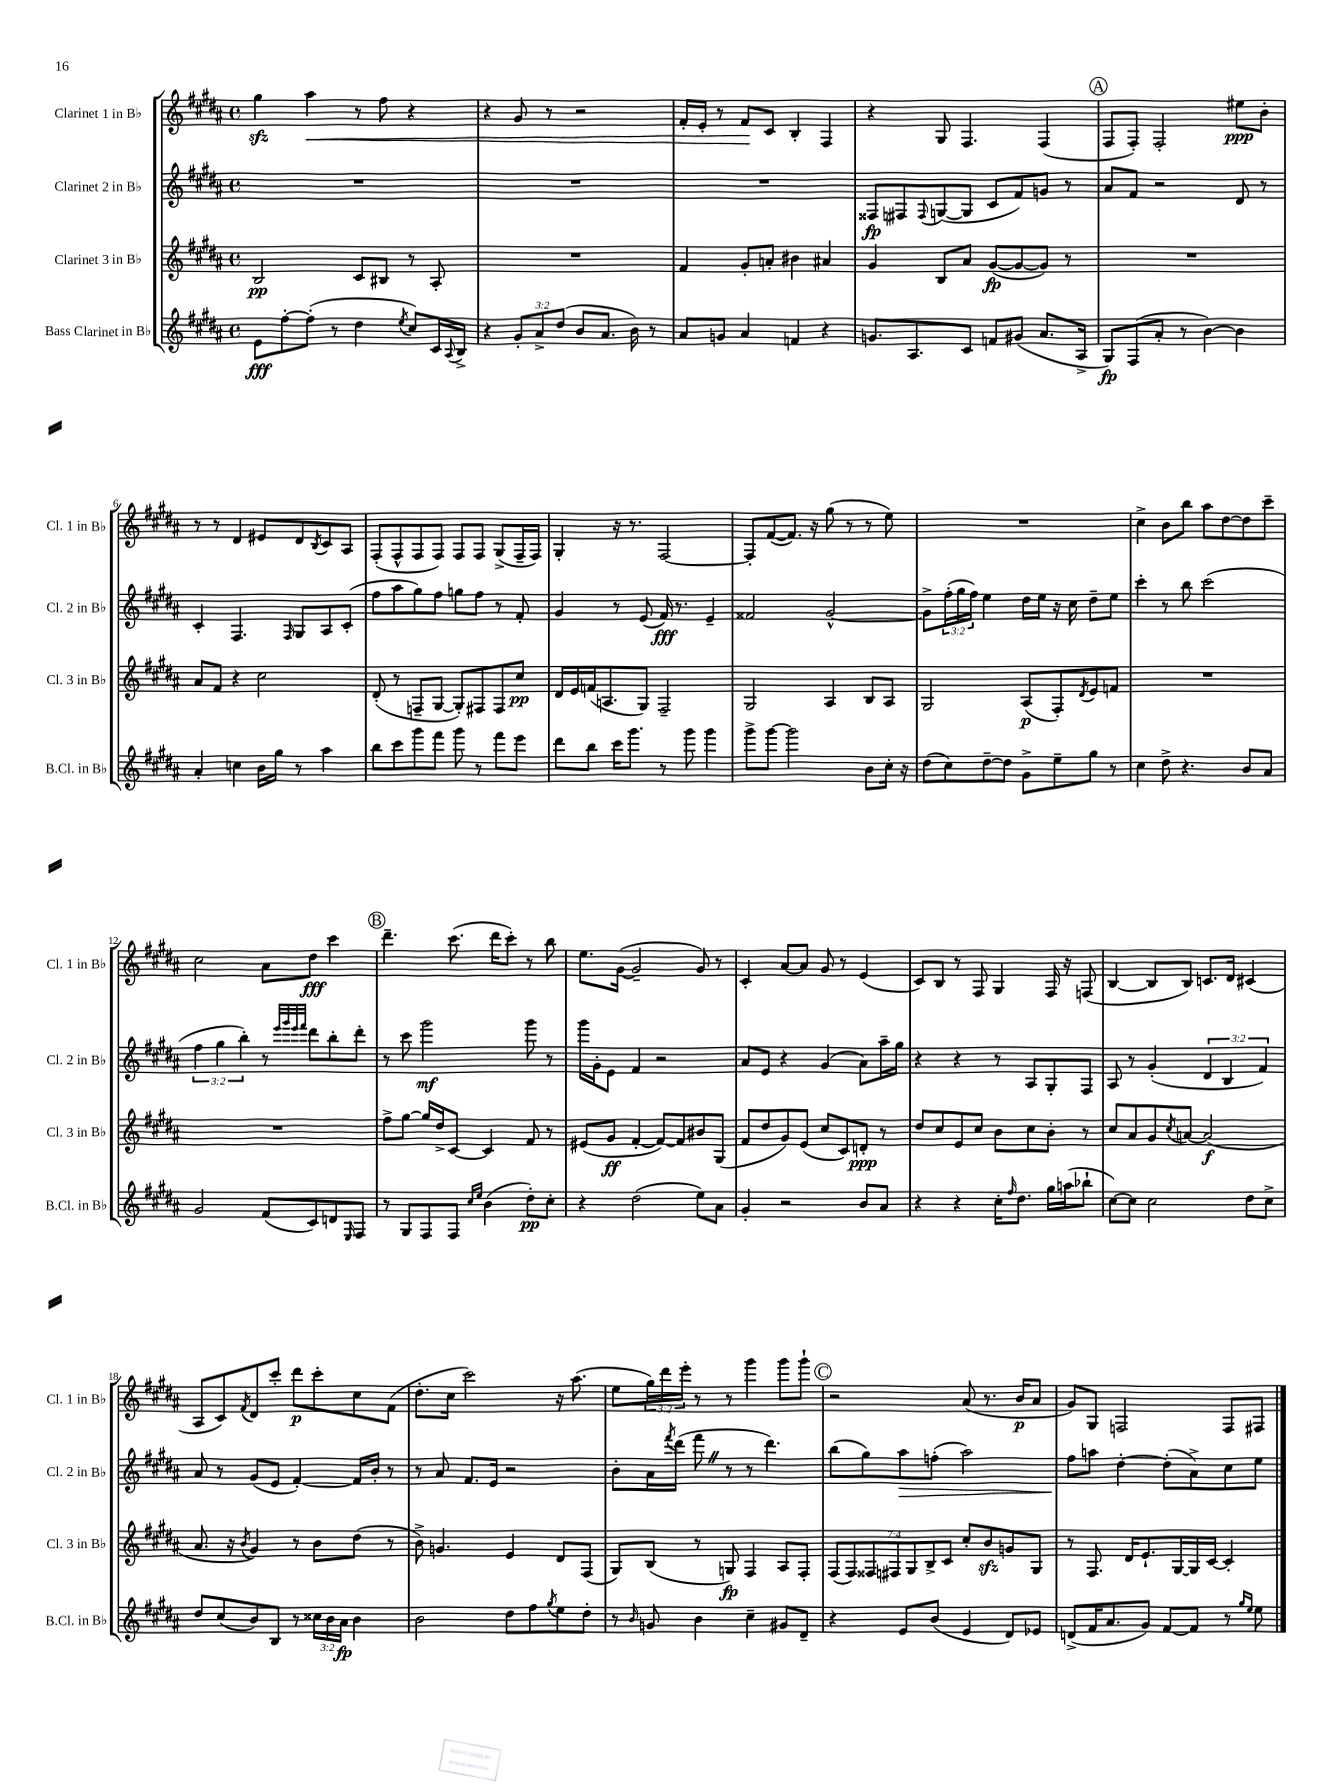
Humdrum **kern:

**kern	**kern	**kern	**kern
*staff4	*staff3	*staff2	*staff1
*clefG2	*clefG2	*clefG2	*clefG2
*k[f#c#g#d#a#]	*k[f#c#g#d#a#]	*k[f#c#g#d#a#]	*k[f#c#g#d#a#]
*M4/4	*M4/4	*M4/4	*M4/4
*met(c)	*met(c)	*met(c)	*met(c)
8e\L	2B/	1r	4gg#\
[8ff#'\	.	.	.
(8ff#'\]J	.	.	4aa#\
8r	.	.	.
4dd#\	8c#/L	.	8r
.	8B#/J	.	8ff#\
8qee/	.	.	.
8cc#/L)	8r	.	4r
16c#/L	8A#'/	.	.
8qqA#/	.	.	.
16B^/JJ	.	.	.
=	=	=	=
4r	1r	1r	4r
12g#'/L	.	.	8g#/
12a#^/	.	.	.
.	.	.	8r
(12dd#/J	.	.	.
8b/L	.	.	2r
8.a#/J	.	.	.
16b\)	.	.	.
8r	.	.	.
=	=	=	=
8a#/L	4f#/	1r	16f#'/LL
.	.	.	16e'/JJ
8g/J	.	.	8r
4a#/	8g#'/L	.	8f#/L
.	8a'/J	.	8c#/J
4f/	4b#\	.	4B'/
4r	4a#/	.	4F#/
=	=	=	=
8.g/L	4g#/	8F##/L	4r
.	.	8F#/	.
8.A#/	.	.	.
.	.	8qqF#/	.
.	8B/L	([8G/	8G#/
8c#/J	8a#/J	8G/]J	4.F#/
8f/L	([8g#/L	8c#/L	.
(8g#/J	8g#/_	8f#/)	.
8.a#/L	8g#/]J)	8g/J	(4F#/
.	8r	8r	.
16A#^/Jk	.	.	.
=	=	=	=
8G#/L)	1r	8a#/L	8F#/L
(8F#/	.	8f#/J	8F#'/J)
8a#'/J	.	2r	2F#'/
8r	.	.	.
[4b\)	.	.	.
4b\]	.	8d#/	8ee#\L
.	.	8r	8b'\J
=	=	=	=
4a#'/	8a#/L	4c#'/	8r
.	8f#/J	.	8r
4cc\	4r	4.F#/	4d#/
16b\LL	2cc#\	.	8e#/L
16gg#\JJ	.	.	.
.	.	16qqF#/	.
8r	.	8G#/L	8d#/
.	.	.	8qB/
4aa#\	.	8A#/	8c#/
.	.	(8c#'/J	8A#/J
=	=	=	=
8bb\L	(8d#'/	8ff#\L	(8F#'/L
8ccc#\	8r	8aa#\	8F#^^/
8ggg#\	8F~/L	8gg#\)	8F#/
8fff#\J	[8G#/J	8ff#\J	8F#/J)
8ggg#\	8G#'/]L)	8gg\L	8F#/L
8r	8F#/	8ff#\J	8F#/J
8fff#\L	8F#/	8r	(8G#^/L
8eee\J	8cc#/J	8f#'/	16F#~/L
.	.	.	16F#/JJ)
=	=	=	=
8ddd#\L	16d#/LL	4g#/	4G#'/
.	16e/	.	.
8bb\J	(16f/J	.	.
.	8.A/	.	.
16ccc#\LK	.	8r	16r
8.ggg#\J	.	.	8.r
.	8G#/J)	(8e/	.
8r	2F#~/	16f#/)	[2F#/
.	.	8.r	.
8ggg#\	.	.	.
4ggg#\	.	4e~/	.
=	=	=	=
8ggg#^\L	2G#/	2f##/	8F#'/]L
[8ggg#\J	.	.	([8f#/
2ggg#\]	.	.	8.f#/]J)
.	.	.	16r
.	4A#/	[2g#^^/	(8gg#\
.	.	.	8r
8b\L	8B/L	.	8r
16cc#'\Jk	8A#/J	.	8ee\)
16r	.	.	.
=	=	=	=
(8dd#\L	2G#/	8g#^\]L	1r
8cc#\)	.	(24ff#'\L	.
.	.	24gg#\	.
.	.	24ff#\JJ)	.
[8dd#~\	.	4ee\	.
8dd#\]J	.	.	.
8g#^\L	(8A#/L	16dd#\LL	.
.	.	16ee\JJ	.
8ee~\	8F#'/)	16r	.
.	.	16cc#\	.
.	8qd#/	.	.
8gg#\J	8e/	8dd#~\L	.
8r	8f/J	8ee\J	.
=	=	=	=
4cc#\	1r	4ccc#'\	4cc#^\
8dd#^\	.	8r	8b\L
4.r	.	8bb\	8bb\J
.	.	(2ccc#\	8aa#\L
.	.	.	[8dd#\
8b/L	.	.	8dd#\]
8a#/J	.	.	8ccc#~\J
=	=	=	=
2g#/	1r	6ff#\	2cc#\
.	.	6gg#\	.
.	.	6bb'\)	.
(8f#/L	.	8r	8a#\L
.	.	32qqeee/LLL	.
.	.	32qqggg#/	.
.	.	32qqeee/	.
.	.	32qqfff#/JJJ	.
8c#/)	.	8ddd#\L	8dd#\J
8d/	.	8bb'\	4ccc#\
16qqE/	.	.	.
8F#/J	.	8ddd#'\J	.
=	=	=	=
8r	8ff#^\L	8r	4.ddd#~\
8G#/L	[8gg#\J	8ccc#\	.
8F#/	16gg#/]LL	2ggg#\	.
.	16dd#^/J	.	.
8F#/J	[8c#/J	.	(8.ccc#\
16qqcc#/LL	.	.	.
16qqee/JJ	.	.	.
(4b\	4c#/]	.	.
.	.	.	16ddd#\LK
.	.	.	8ccc#'\J)
8dd#'\L)	8f#/	8ggg#\	8r
8cc#'\J	8r	8r	8bb\
=	=	=	=
4r	(8e#/L	16ggg#\LL	8.ee\L
.	.	16g#'\J	.
.	8g#/J	8e\J	.
.	.	.	([16g#\Jk
(2dd#\	[4f#'/	4f#/	2g#~/]
.	8f#/_L)	2r	.
.	8f#/]	.	.
8ee\L)	8b#/	.	8g#/)
8a#\J	(8G#/J	.	8r
=	=	=	=
4g#'/	8f#/L	8a#/L	4c#'/
.	8dd#/	8e/J	.
2r	8g#/)	4r	[8a#/L
.	(8e/J	.	8a#/]J
.	8cc#/L	(4g#/	8g#/
.	8c#/)	.	8r
8b/L	8d'/J	8a#\L)	(4e/
8a#/J	8r	16aa#~\L	.
.	.	16gg#\JJ	.
=	=	=	=
4r	8dd#/L	4r	8c#/L)
.	8cc#/	.	8B/J
4r	8e/	4r	8r
.	8cc#/J	.	8F#/
16cc#'\LK	8b\L	8r	4G#/
16qqff#/	.	.	.
8.dd#\J	.	.	.
.	8cc#\	8A#/L	.
16gg#\LL	8b'\J	8G#'/	16F#/
(16aa\J	.	.	16r
8bb-`\J	8r	8F#/J	(8F/
=	=	=	=
[8cc#\L)	8cc#/L	8A#/	[4B/
8cc#\]J	8a#/	8r	.
2cc#\	8g#/	(4g#'/	8B/]L
.	8qcc#/	.	.
.	[8a/J	.	8B/J)
.	(2a/]	6d#/	8.c/L
.	.	6B/	.
.	.	.	16d#/Jk
8dd#\L	.	.	(4c#/
.	.	6f#/)	.
8cc#^\J	.	.	.
=	=	=	=
8dd#/L	8.a#/	8a#/	8A#/L
(8cc#/	.	8r	8c#/)
.	16r	.	.
.	8qb/	.	8qf#/
8b/)	4g#/)	(8g#/L	8d#/
8B/J	.	8e/J	8ccc#'/J
8r	8r	[4f#'/)	8ddd#\L
24cc##\LL	8b\L	.	8ccc#'\
24b\	.	.	.
24a#\JJ	.	.	.
4b\	(8dd#\J	16f#/]LL	8cc#\
.	.	16b'/JJ	.
.	8r	8r	(8f#\J
=	=	=	=
2b\	8b^\)	8r	8.dd#'\L
.	4.g/	8a#/	.
.	.	.	16cc#\Jk
.	.	8.f#/L	2ccc#\)
.	.	16e/Jk	.
8dd#\L	4e/	2r	.
8ff#\	.	.	.
8qgg#/	.	.	.
8ee\	8d#/L	.	16r
.	.	.	(8.aa#\
8dd#'\J	(8F#/J	.	.
=	=	=	=
8r	8G#/L)	8b'\L	8ee\L
16qqb/	.	.	.
8g/	(8B/J	16a#\L	24gg#\L)
.	.	.	24ddd#\
.	.	8qfff#/	.
.	.	(16ddd#\JJ	.
.	.	.	24eee'\JJ
4b\	8r	8fff#\	8r
.	8G/)	8r	8r
4cc#~\	4F#/	8r	4ggg#\
.	.	4.ddd#\)	.
8g#/L	8A#/L	.	8ggg#\L
8d#~/J	8F#'/J	.	8ggg#`\J
=	=	=	=
4r	(14F#/L	(8bb\L	2r
.	14F#/)	.	.
.	.	8gg#\)	.
.	14F##/	.	.
.	14F#/	.	.
8e/L	.	8aa#\	.
.	14G#/	.	.
.	14B^/	.	.
(8b/J	.	(8ff'\J	.
.	14c#/J	.	.
4e/	8cc#'/L	2aa#\)	(8a#/
.	8b/	.	8.r
8d#/L)	8g/	.	.
.	.	.	16b/LK
8e-/J	8G#/J	.	8a#/J
=	=	=	=
(8d^/L	8r	8ff#\L	8g#/L)
16f#/K	8.F#/	8aa\J	8G#/J
8.a#/	.	.	.
.	.	[4dd#'\	2F/
.	16d#/LK	.	.
8g#/J)	8.e`/	.	.
[8f#/L	.	(8dd#'\]L	.
.	[16G#/L	.	.
8f#/]J	16G#/]	8a#^\)	.
.	[16c#/JJ	.	.
8r	4c#'/]	8cc#\	8F/L
16qqgg#/LL	.	.	.
16qqee/JJ	.	.	.
8ee\	.	8ee\J	8F#/J
==	==	==	==
*-	*-	*-	*-
